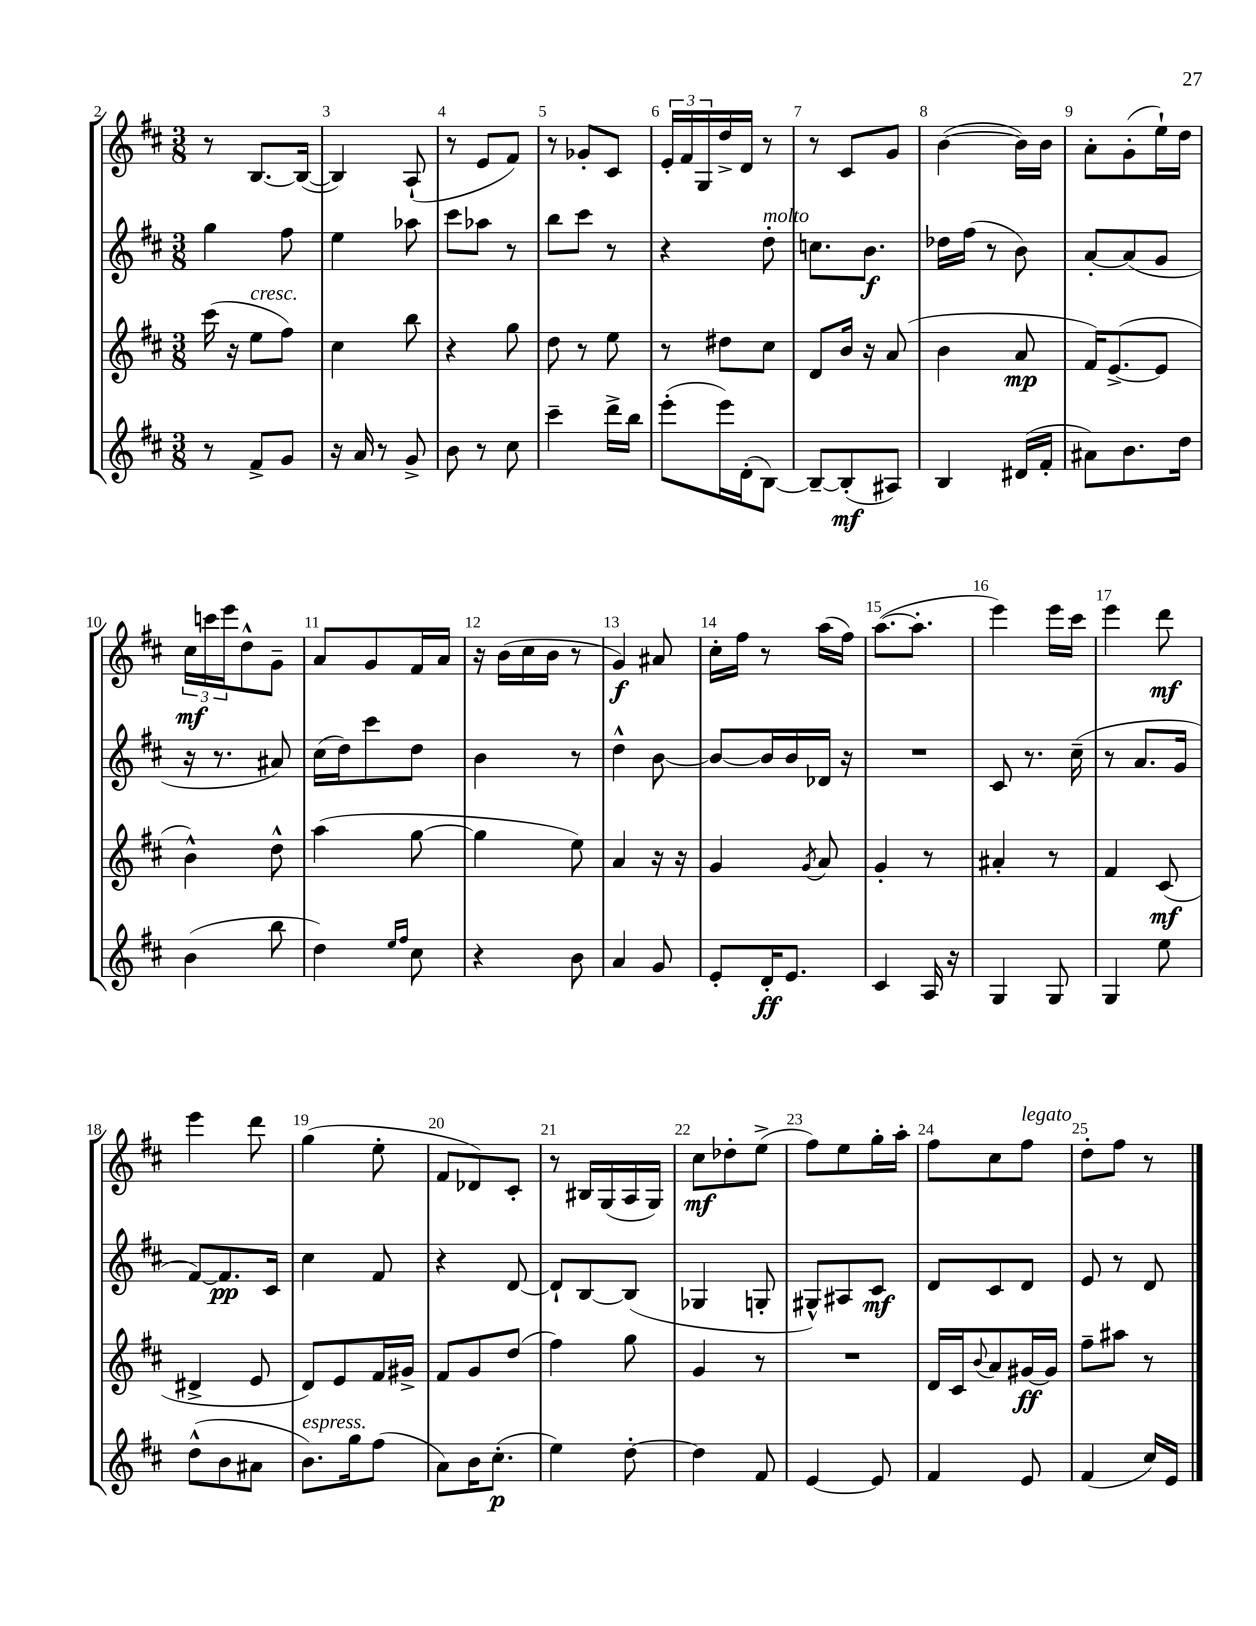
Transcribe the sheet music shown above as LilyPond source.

<<
\new StaffGroup <<
\new Staff = "s0" {
    \clef treble \key d \major \numericTimeSignature \time 3/8
    r8 b8.~ b16~( |
    b4) a8-!( |
    r8 e'8 fis'8) |
    r8 ges'8-. cis'8 |
    \tuplet 3/2 { e'16-. fis'16 g16 } d''16-> d'16 r8 |
    r8 cis'8 g'8 |
    b'4~( b'16) b'16 |
    a'8-. g'8-.( e''16-!) d''16 |
    \tuplet 3/2 { cis''16\mf c'''16 e'''16 } d''8-^ g'8-- |
    a'8 g'8 fis'16 a'16 |
    r16 b'16( cis''16 b'16 r8 |
    g'4\f) ais'8 |
    cis''16-. fis''16 r8 a''16( fis''16) |
    a''8.~( a''8.-. |
    e'''4) e'''16 cis'''16 |
    e'''4 d'''8\mf |
    e'''4 d'''8 |
    g''4( e''8-. |
    fis'8 des'8) cis'8-. |
    r8 bis16 g16( a16 g16) |
    cis''8\mf des''8-. e''8->( |
    fis''8) e''8 g''16-. a''16-. |
    fis''8 cis''8 fis''8^\markup { \italic "legato" } |
    d''8-. fis''8 r8 \bar "|." |
}
\new Staff = "s1" {
    \clef treble \key d \major \numericTimeSignature \time 3/8
    g''4 fis''8 |
    e''4 aes''8 |
    cis'''8 aes''8 r8 |
    b''8 cis'''8 r8 |
    r4 d''8-.^\markup { \italic "molto" } |
    c''8. b'8.\f |
    des''16 fis''16( r8 b'8) |
    a'8~-. a'8( g'8 |
    r16 r8. ais'8) |
    cis''16( d''16) cis'''8 d''8 |
    b'4 r8 |
    d''4-^ b'8~ |
    b'8~ b'16 b'16 des'16 r16 |
    R4. |
    cis'8 r8. cis''16--( |
    r8 a'8. g'16 |
    fis'8~) fis'8.\pp cis'16 |
    cis''4 fis'8 |
    r4 d'8~ |
    d'8-! b8~ b8( |
    ges4 g8-. |
    gis8-^) ais8 cis'8\mf |
    d'8 cis'8 d'8 |
    e'8 r8 d'8 \bar "|." |
}
\new Staff = "s2" {
    \clef treble \key d \major \numericTimeSignature \time 3/8
    cis'''16( r16 e''8^\markup { \italic "cresc." } fis''8) |
    cis''4 b''8 |
    r4 g''8 |
    d''8 r8 e''8 |
    r8 dis''8 cis''8 |
    d'8 b'16 r16 a'8( |
    b'4 a'8\mp |
    fis'16) e'8.~->( e'8 |
    b'4-^) d''8-^ |
    a''4( g''8~ |
    g''4 e''8) |
    a'4 r16 r16 |
    g'4 \acciaccatura { g'8 } a'8 |
    g'4-. r8 |
    ais'4-. r8 |
    fis'4 cis'8\mf( |
    dis'4-> e'8 |
    d'8) e'8 fis'16 gis'16-> |
    fis'8 g'8 d''8( |
    fis''4) g''8 |
    g'4 r8 |
    R4. |
    d'16 cis'16 \appoggiatura { b'8 } a'8 gis'16~\ff gis'16 |
    fis''8-- ais''8 r8 \bar "|." |
}
\new Staff = "s3" {
    \clef treble \key d \major \numericTimeSignature \time 3/8
    r8 fis'8-> g'8 |
    r16 a'16 r8 g'8-> |
    b'8 r8 cis''8 |
    cis'''4-- d'''16-> b''16 |
    e'''8-.( e'''16) d'16-.( b8~) |
    b8~-- b8-.\mf( ais8) |
    b4 dis'16( fis'16-. |
    ais'8) b'8. d''16 |
    b'4( b''8 |
    d''4) \grace { e''16 fis''16 } cis''8 |
    r4 b'8 |
    a'4 g'8 |
    e'8-. d'16-.\ff e'8. |
    cis'4 a16 r16 |
    g4 g8 |
    g4 e''8 |
    d''8-^( b'8 ais'8 |
    b'8.^\markup { \italic "espress." }) g''16 fis''8( |
    a'8) b'16 cis''8.-.\p( |
    e''4) d''8~-. |
    d''4 fis'8 |
    e'4~ e'8 |
    fis'4 e'8 |
    fis'4( cis''16) e'16 \bar "|." |
}
>>
>>
\layout { \context { \Score currentBarNumber = #2 \override BarNumber.break-visibility = ##(#f #t #t) barNumberVisibility = #all-bar-numbers-visible } }
